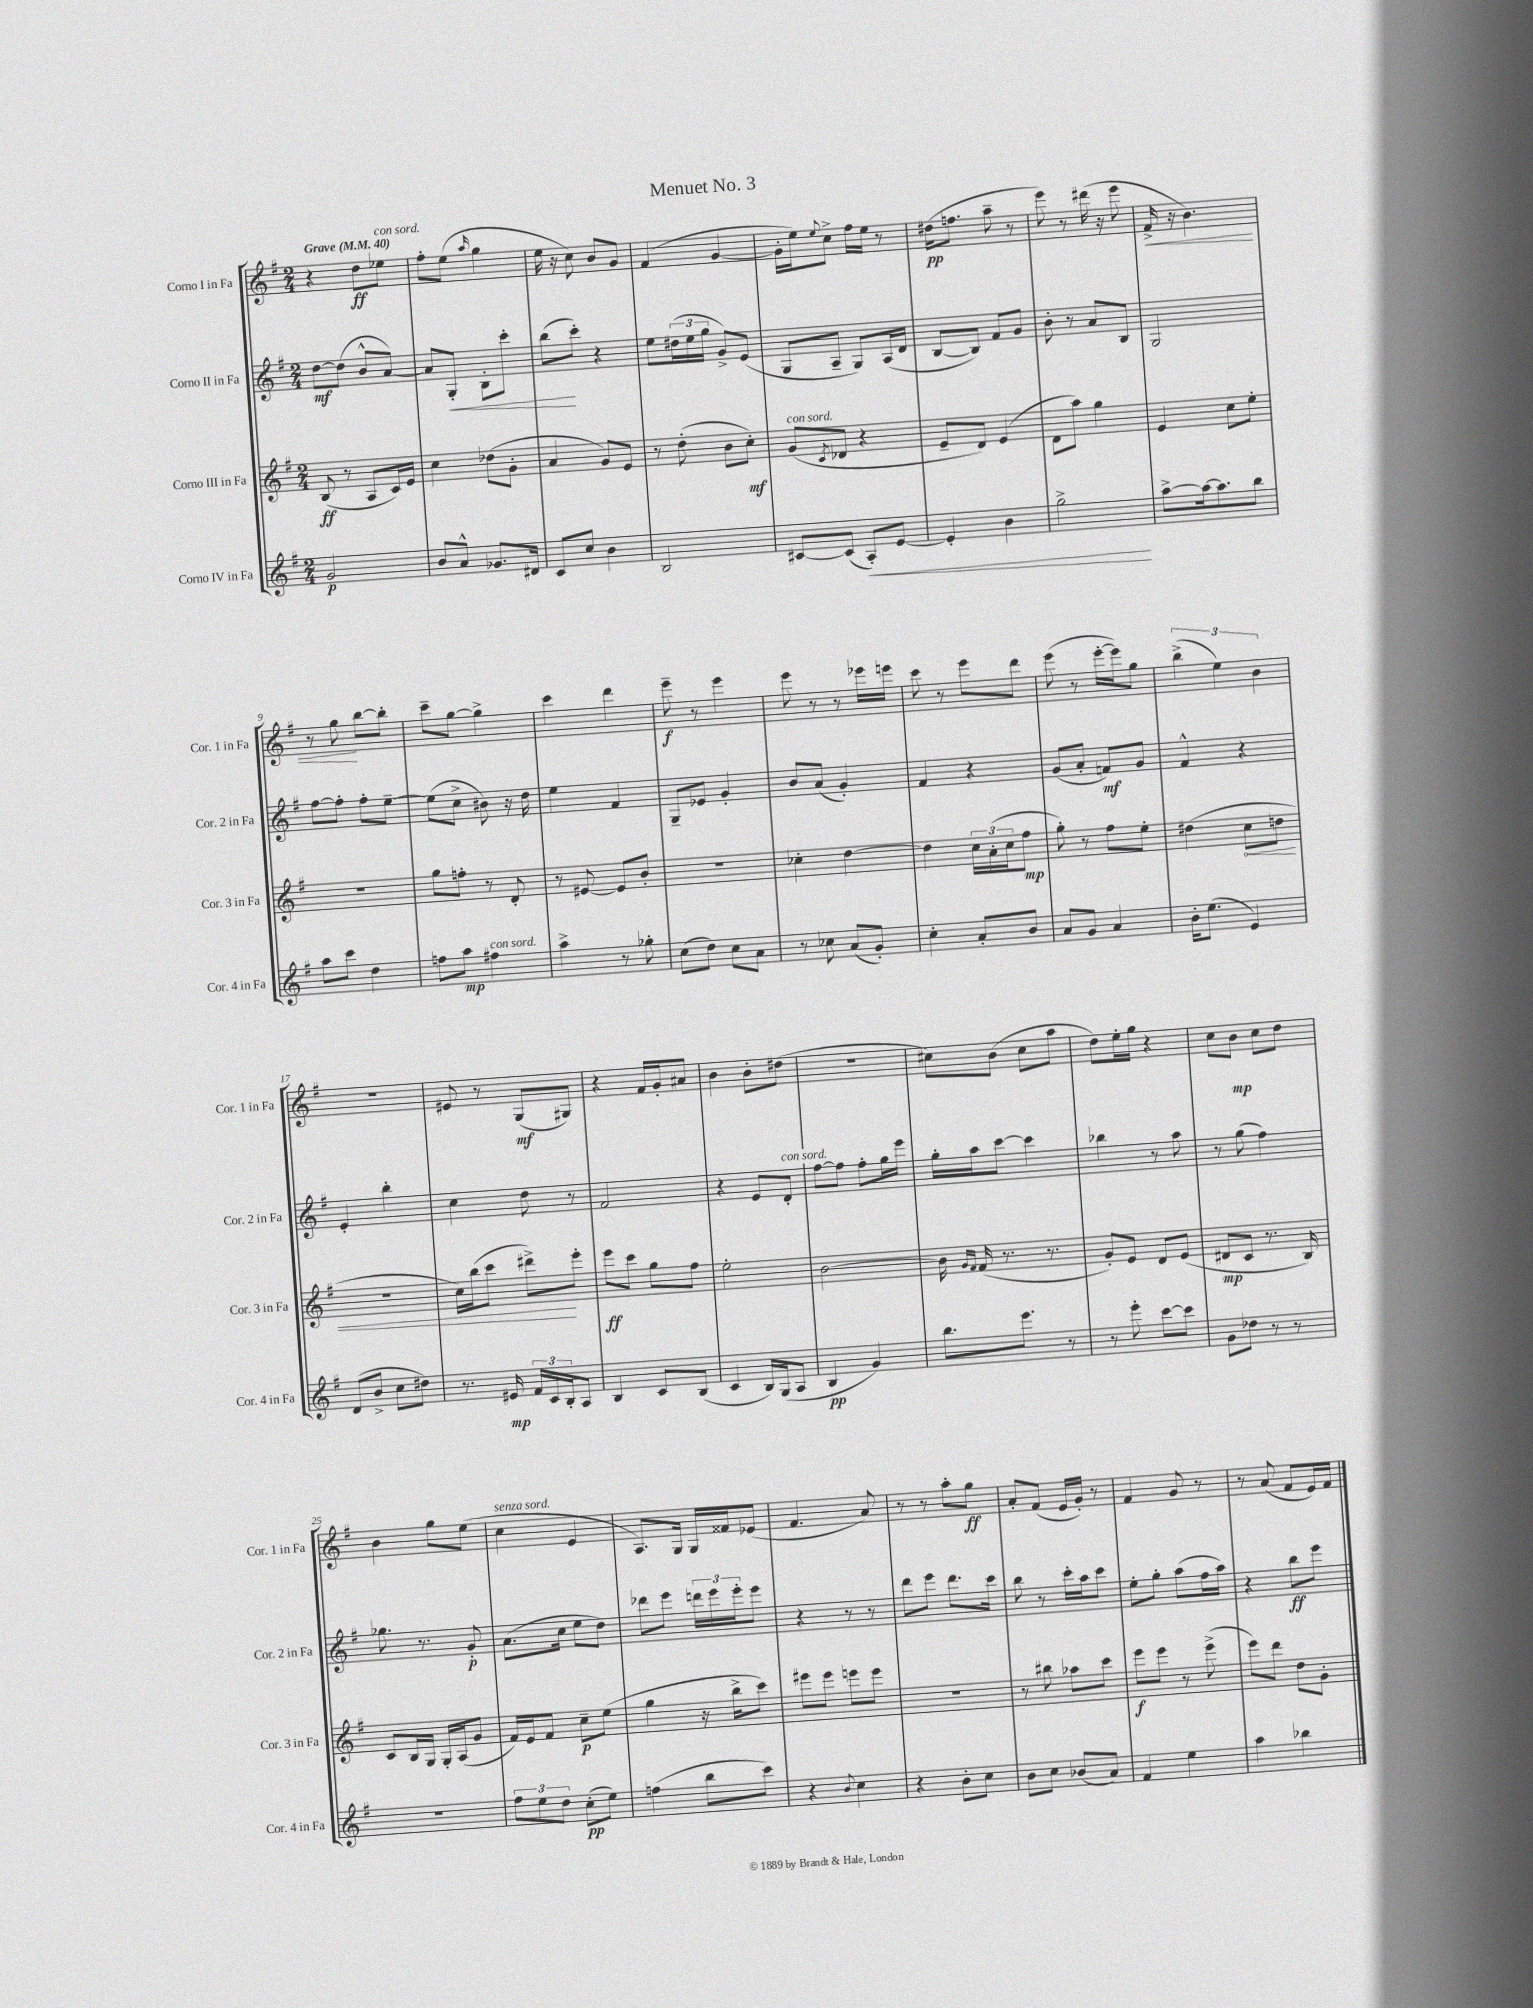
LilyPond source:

\header { title = "Menuet No. 3" }
<<
\new StaffGroup <<
\new Staff = "s0" \with { instrumentName = "Corno I in Fa" shortInstrumentName = "Cor. 1 in Fa" } {
    \clef treble \key g \major \numericTimeSignature \time 2/4 \tempo "Grave" 4 = 40
    r4 d''8\ff ees''8^\markup { \italic "con sord." } |
    fis''8-. e''8( \grace { a''16 } g''4 |
    e''16 r16 c''8) b'8 g'8 |
    fis'4( g'4~ |
    g'16-. e''16) \appoggiatura { e''8 } c''8-> fis''16 e''16 r8 |
    dis''16\pp( f''8. a''8-- r8 |
    e'''8) r8 dis'''16( r16 e'''8 |
    fis'16->\< r16 b'4.) |
    r8 g''8\! b''8~ b''8-. |
    c'''8-- g''8~ g''4-> |
    c'''4 d'''4 |
    e'''8--\f r8 e'''4 |
    e'''8 r8 r8 ees'''16 e'''16 |
    c'''8 r8 e'''8 d'''8 |
    e'''8( r8 e'''16~-. e'''16) g''8 |
    \tuplet 3/2 { b''4->( e''4) b'4 } |
    r2 |
    eis'8 r8 g8\mf( gis8) |
    r4 fis'16 g'16-. ais'8 |
    b'4 b'8-. dis''8( |
    r2 |
    cis''8) b'8( cis''8 a''8 |
    d''8) e''16-. g''16 r4 |
    c''8 b'8\mp c''8 d''8 |
    b'4 g''8 e''8( |
    c''4^\markup { \italic "senza sord." } e'4 |
    a8.) g16 g16 fisis'16 ees'8( |
    fis'4. a'8) |
    r8 r8 a''8-. g''8\ff |
    a'8-. fis'8( e'16 g'16-.) r8 |
    fis'4 g'8 r8 |
    r8 a'8( fis'8 e'16) fis'16 \bar "|." |
}
\new Staff = "s1" \with { instrumentName = "Corno II in Fa" shortInstrumentName = "Cor. 2 in Fa" } {
    \clef treble \key g \major \numericTimeSignature \time 2/4
    d''8~\mf d''8( b'8-^ a'8~) |
    a'8 g8-.\< b8-. c'''8-. |
    b''8\!( c'''8-.) r4 |
    e''8 \tuplet 3/2 { dis''16( e''16 g''16 } g'8->) e'8( |
    g8 a8-- g8) a16( d'16 |
    b8~ b8) fis'8 g'8 |
    b'8-. r8 a'8 b8 |
    g2 |
    fis''8~ fis''8-. fis''8-. e''8~-- |
    e''8( c''8-> bis'8) r16 d''16 |
    e''4 fis'4 |
    g8-- ees'8 g'4-. |
    b'8 a'8( g'4-.) |
    fis'4 r4 |
    g'8( a'8-. f'8\mf) g'8 |
    fis'4-^ r4 |
    e'4-. b''4-. |
    c''4 d''8 r8 |
    fis'2 |
    r4 e'8 d'8-.^\markup { \italic "con sord." } |
    fis''8~ fis''8 fis''8-. g''16 e'''16 |
    g''16-. a''16 c'''8~ c'''4 |
    bes''4 r8 a''8 |
    r8 g''8( fis''4) |
    ges''8. r8. g'8-.\p |
    a'8.( c''16 e''8 d''8) |
    des'''8 e'''8 \tuplet 3/2 { d'''16 e'''16 e'''16-. } e'''8 |
    r4 r8 r8 |
    d'''8 e'''8 d'''8. c'''16 |
    b''8 r8 c'''16-. a''16 c'''8 |
    e''8-. g''8-. a''8( fis''16 a''16) |
    r4 b''8\ff e'''8 \bar "|." |
}
\new Staff = "s2" \with { instrumentName = "Corno III in Fa" shortInstrumentName = "Cor. 3 in Fa" } {
    \clef treble \key g \major \numericTimeSignature \time 2/4
    b8\ff( r8 a8 c'16) e'16 |
    c''4 des''8( g'8-. |
    a'4 g'8) e'8 |
    r8 d''8-.( b'8 c''8-.\mf) |
    g'8^\markup { \italic "con sord." }( \acciaccatura { c'8 } des'8 r4 |
    e'8-- d'8) e'4( |
    d'8 a''8) g''4 |
    e'4 c''8 e''8-. |
    r2 |
    g''8 f''8-. r8 d'8-. |
    r8 eis'8~ eis'8 b'8-. |
    r2 |
    ces''4-. d''4~ |
    d''4 \tuplet 3/2 { c''16 a'16-.( c''16 } fis''8\mp |
    g''8-.) r8 fis''8 e''8-. |
    dis''4( \once \override Hairpin.circled-tip = ##t c''8\< d''8 |
    R2 |
    c''16) b''16( c'''8 dis'''8->\!) e'''8-. |
    e'''8\ff c'''8 g''8 fis''8 |
    e''2-. |
    b'2~ |
    b'16 \grace { g'16 fis'16 } fis'16( r8. r8. |
    g'8-.) e'8 d'8 e'8( |
    dis'8\mp c'8 r8. b16) |
    c'8 b16 g16 g16-. a16( g'8 |
    fis'16) e'16 fis'8 c''8--\p e''8( |
    g''4 r16 b''16-> c'''8) |
    eis'''8 eis'''8 e'''8 e'''8 |
    R2 |
    r8 bis''8 aes''8 c'''8 |
    e'''8\f e'''8 r8 e'''8->( |
    e'''8) d'''8 d''8 g'8-. \bar "|." |
}
\new Staff = "s3" \with { instrumentName = "Corno IV in Fa" shortInstrumentName = "Cor. 4 in Fa" } {
    \clef treble \key g \major \numericTimeSignature \time 2/4
    g'2\p |
    b'8 a'8-^ ges'8. dis'16 |
    c'8 c''8 b'4 |
    b2 |
    cis'8~ cis'8( a8-.\<) e'8~ |
    e'4-. b'4 |
    g''2->\! |
    a''8~-> a''16~ a''8. b''8 |
    a''8 c'''8 d''4 |
    f''8 a''8\mp fis''4^\markup { \italic "con sord." } |
    a''4-> r8 ges''8-. |
    c''8( d''8) c''8 a'8 |
    r8 ces''8 a'8( g'8-.) |
    c''4-. a'8-. b'8 |
    a'8 g'8 a'4 |
    b'16-. e''8.( e'4) |
    d'8( b'8-> c''8 dis''8) |
    r8. eis'16\mp \tuplet 3/2 { fis'16 c'16 b16-. } a8 |
    b4 c'8 b8( |
    c'4 b16) g16( a8 |
    b4\pp g'4) |
    b''8. e'''8. r8 |
    r8 e'''8-. c'''8~ c'''8 |
    g'8 des''8 r8 r8 |
    r2 |
    \tuplet 3/2 { fis''8 e''8 d''8 } c''8-.\pp( e''8) |
    f''4( b''8 c'''8) |
    r4 \appoggiatura { b'8 } c''4 |
    r4 b'8-. c''8 |
    b'8 c''8 bes'8( a'8) |
    fis'4 e''4 |
    a''4 bes''4 \bar "|." |
}
>>
>>
